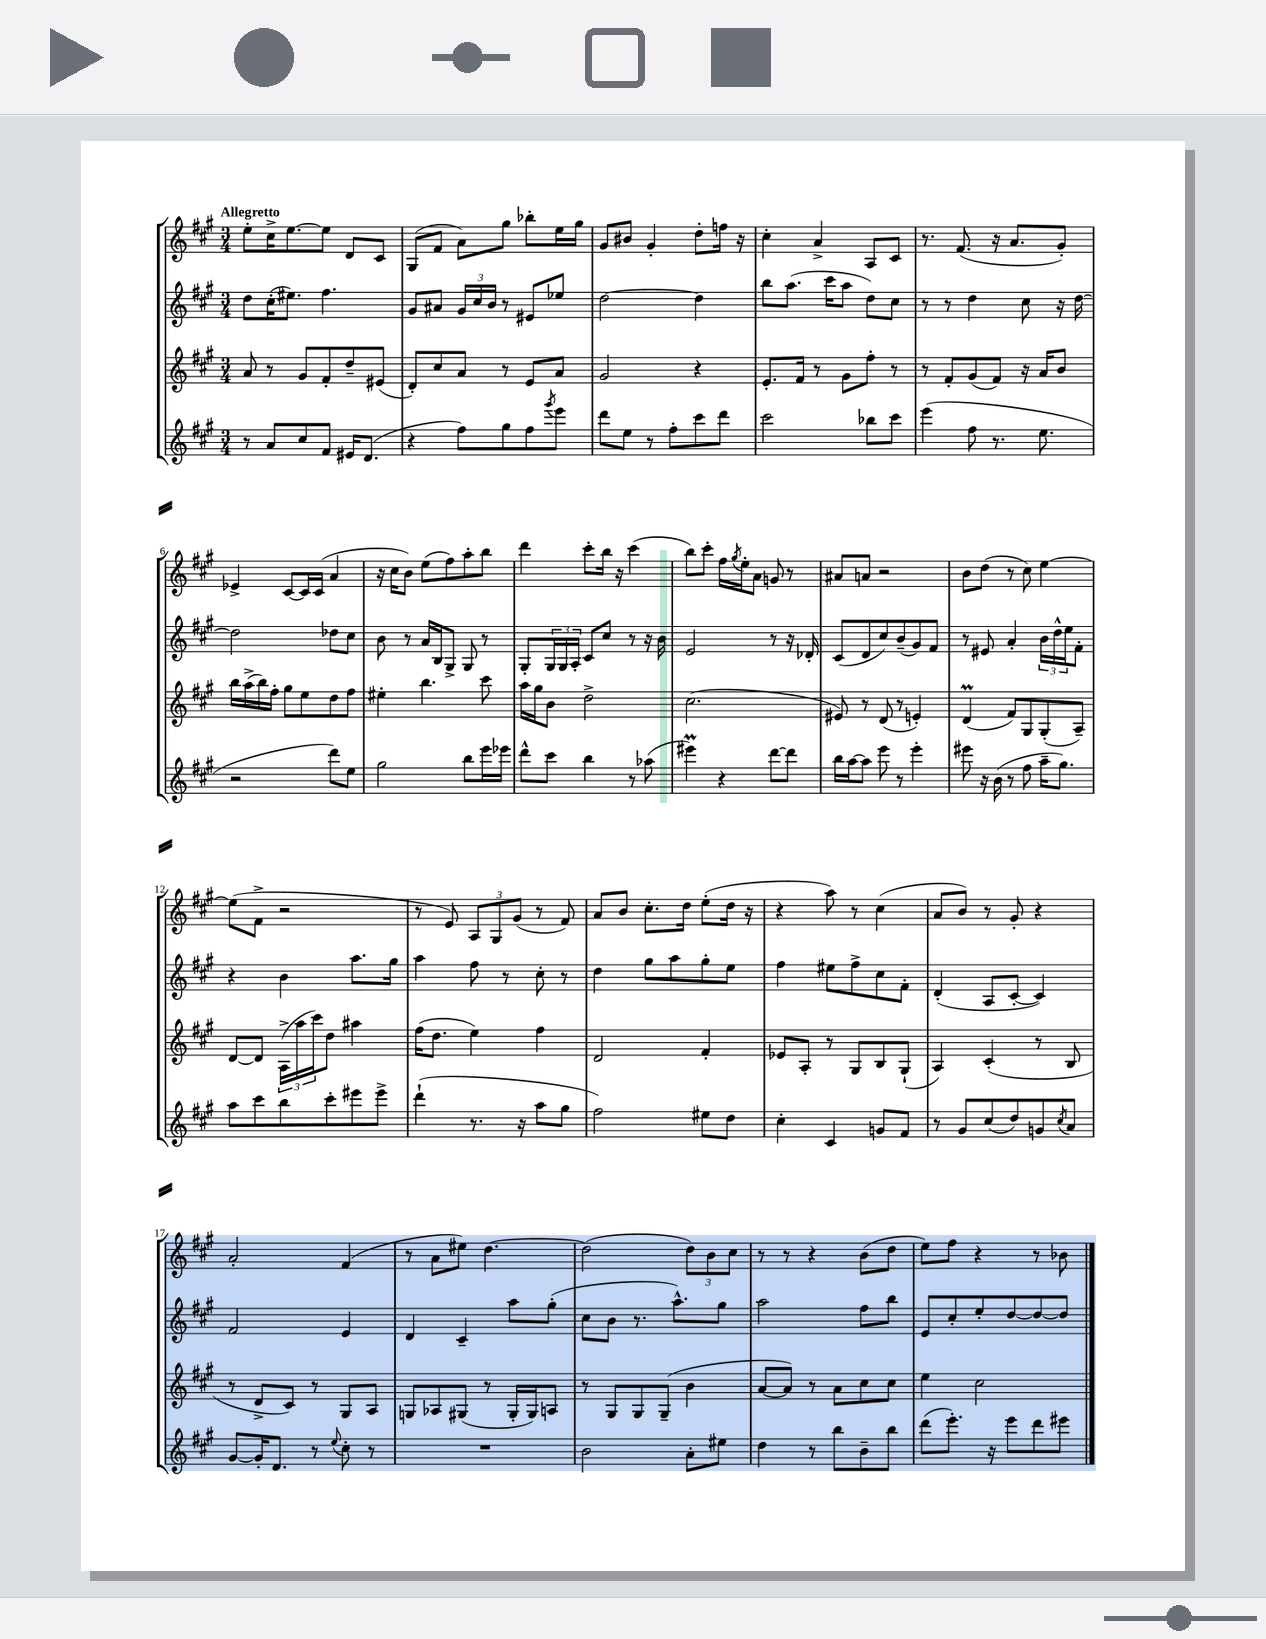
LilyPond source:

<<
\new StaffGroup <<
\new Staff = "s0" {
    \clef treble \key a \major \numericTimeSignature \time 3/4 \tempo "Allegretto"
    e''8-. cis''16-> e''8.~ e''8 d'8 cis'8 |
    gis8( fis'8 a'8) gis''8 bes''8-. e''16 gis''16 |
    gis'8 bis'8 gis'4-. d''8-. f''16 r16 |
    cis''4-. a'4-> a8 cis'8 |
    r8. fis'8.( r16 a'8. gis'8-.) |
    ees'4-> cis'8~ cis'16 cis'16( a'4 |
    r16 cis''16 b'8) e''8( fis''8) a''8-. b''8 |
    d'''4 cis'''8-. b''16 r16 cis'''4( |
    b''8) cis'''8-. fis''16 \acciaccatura { gis''8 } e''16-. a'8 g'8 r8 |
    ais'8 a'8 r2 |
    b'8 d''8( r8 cis''8) e''4~ |
    e''8( fis'8-> r2 |
    r8 e'8) \tuplet 3/2 { a8 gis8 gis'8( } r8 fis'8) |
    a'8 b'8 cis''8.-. d''16 e''8-.( d''16 r16 |
    r4 a''8) r8 cis''4( |
    a'8 b'8) r8 gis'8-. r4 |
    a'2-. fis'4( |
    r8 a'8 eis''8) d''4.~ |
    d''2( \tuplet 3/2 { d''8) b'8 cis''8 } |
    r8 r8 r4 b'8( d''8 |
    e''8) fis''8 r4 r8 bes'8 \bar "|." |
}
\new Staff = "s1" {
    \clef treble \key a \major \numericTimeSignature \time 3/4
    d''8 cis''16-.( eis''8.) fis''4. |
    gis'8 ais'8 \tuplet 3/2 { gis'16 cis''16 b'16 } r8 eis'8 ees''8 |
    d''2~ d''4 |
    b''8 a''8.( cis'''16 a''8 d''8) cis''8 |
    r8 r8 d''4 cis''8 r16 d''16~ |
    d''2 des''8 cis''8 |
    b'8 r8 a'16 b16 gis8-> gis8 r8 |
    gis8-. \tuplet 3/2 { gis16 gis16 a16-. } cis'8 cis''8 r8 r16 b'16 |
    e'2 r8 r16 des'16-. |
    cis'8( d'8 cis''8) b'8--( gis'8) fis'8 |
    r8 eis'8 a'4-. \tuplet 3/2 { b'16 d''16-^ e''16 } fis'8-. |
    r4 b'4 a''8. gis''16 |
    a''4 fis''8 r8 cis''8-. r8 |
    d''4 gis''8 a''8 gis''8-. e''8 |
    fis''4 eis''8 fis''8-> cis''8 fis'8-. |
    d'4-.( a8 cis'8~-. cis'4) |
    fis'2 e'4 |
    d'4 cis'4-- a''8 gis''8-.( |
    cis''8 b'8 r8. a''8.-^) gis''8 |
    a''2 fis''8 b''8 |
    e'8 cis''8-. e''8-. d''8~ d''8~ d''8 \bar "|." |
}
\new Staff = "s2" {
    \clef treble \key a \major \numericTimeSignature \time 3/4
    a'8 r8 gis'8 fis'8-. d''8-- eis'8( |
    d'8-.) cis''8 a'8 r8 e'8 a'8 |
    gis'2 r4 |
    e'8.-. fis'16 r8 gis'8 fis''8-. r8 |
    r8 fis'8-. gis'8( fis'8) r16 a'16 b'8 |
    b''16 a''16->( b''16) fis''16-. gis''8 e''8 d''8 fis''8 |
    eis''4-. b''4. cis'''8 |
    a''16 gis''16 b'8 d''2-> |
    cis''2.( |
    eis'8) r8 d'8( r8 e'4-.) |
    d'4\prall( fis'8) gis8 gis8-.( a8--) |
    d'8~ d'8 \tuplet 3/2 { a16->( a''16 cis'''16) } d''8 ais''4 |
    fis''16( d''8. e''4) fis''4 |
    d'2 fis'4-. |
    ees'8 a8-. r8 gis8 b8 gis8-!( |
    a4) cis'4-.( r8 b8 |
    r8 d'8-> cis'8) r8 gis8 a8 |
    g8 aes8 gis8( r8 gis16-. gis16) a8 |
    r8 gis8 gis8 gis8--( b'4 |
    a'8~ a'8) r8 a'8 cis''8 cis''8 |
    e''4 cis''2 \bar "|." |
}
\new Staff = "s3" {
    \clef treble \key a \major \numericTimeSignature \time 3/4
    r8 a'8 cis''8 fis'8 eis'16 d'8.( |
    r4 fis''8) gis''8 fis''8 \acciaccatura { gis'''8 } e'''8 |
    d'''8 e''8 r8 fis''8-. cis'''8 d'''8 |
    cis'''2 bes''8 cis'''8 |
    e'''4( fis''8 r8. e''8. |
    r2 d'''8) e''8 |
    gis''2 b''8 e'''16 ees'''16 |
    d'''8-^ cis'''8 b''4 r8 aes''8( |
    eis'''4\prall) r4 d'''8~ d'''8 |
    b''16 a''16~ a''8 e'''8 r8 e'''4-. |
    eis'''8 r16 b'16( r8 fis''8 a''16-- gis''8.) |
    a''8 cis'''8 b''8 cis'''8-. eis'''8 eis'''8-> |
    d'''4-!( r8. r16 a''8 gis''8 |
    fis''2) eis''8 d''8 |
    cis''4-. cis'4 g'8 fis'8 |
    r8 gis'8 cis''8( d''8) g'8 \acciaccatura { cis''8 } a'8 |
    gis'8~ gis'16-. d'8. r8 \appoggiatura { e''8 } cis''8-. r8 |
    R2. |
    b'2 a'8-. eis''8 |
    d''4 r8 b''8 b'8-- b''8 |
    d'''8( e'''8.-.) r16 e'''8 d'''8 eis'''8 \bar "|." |
}
>>
>>
